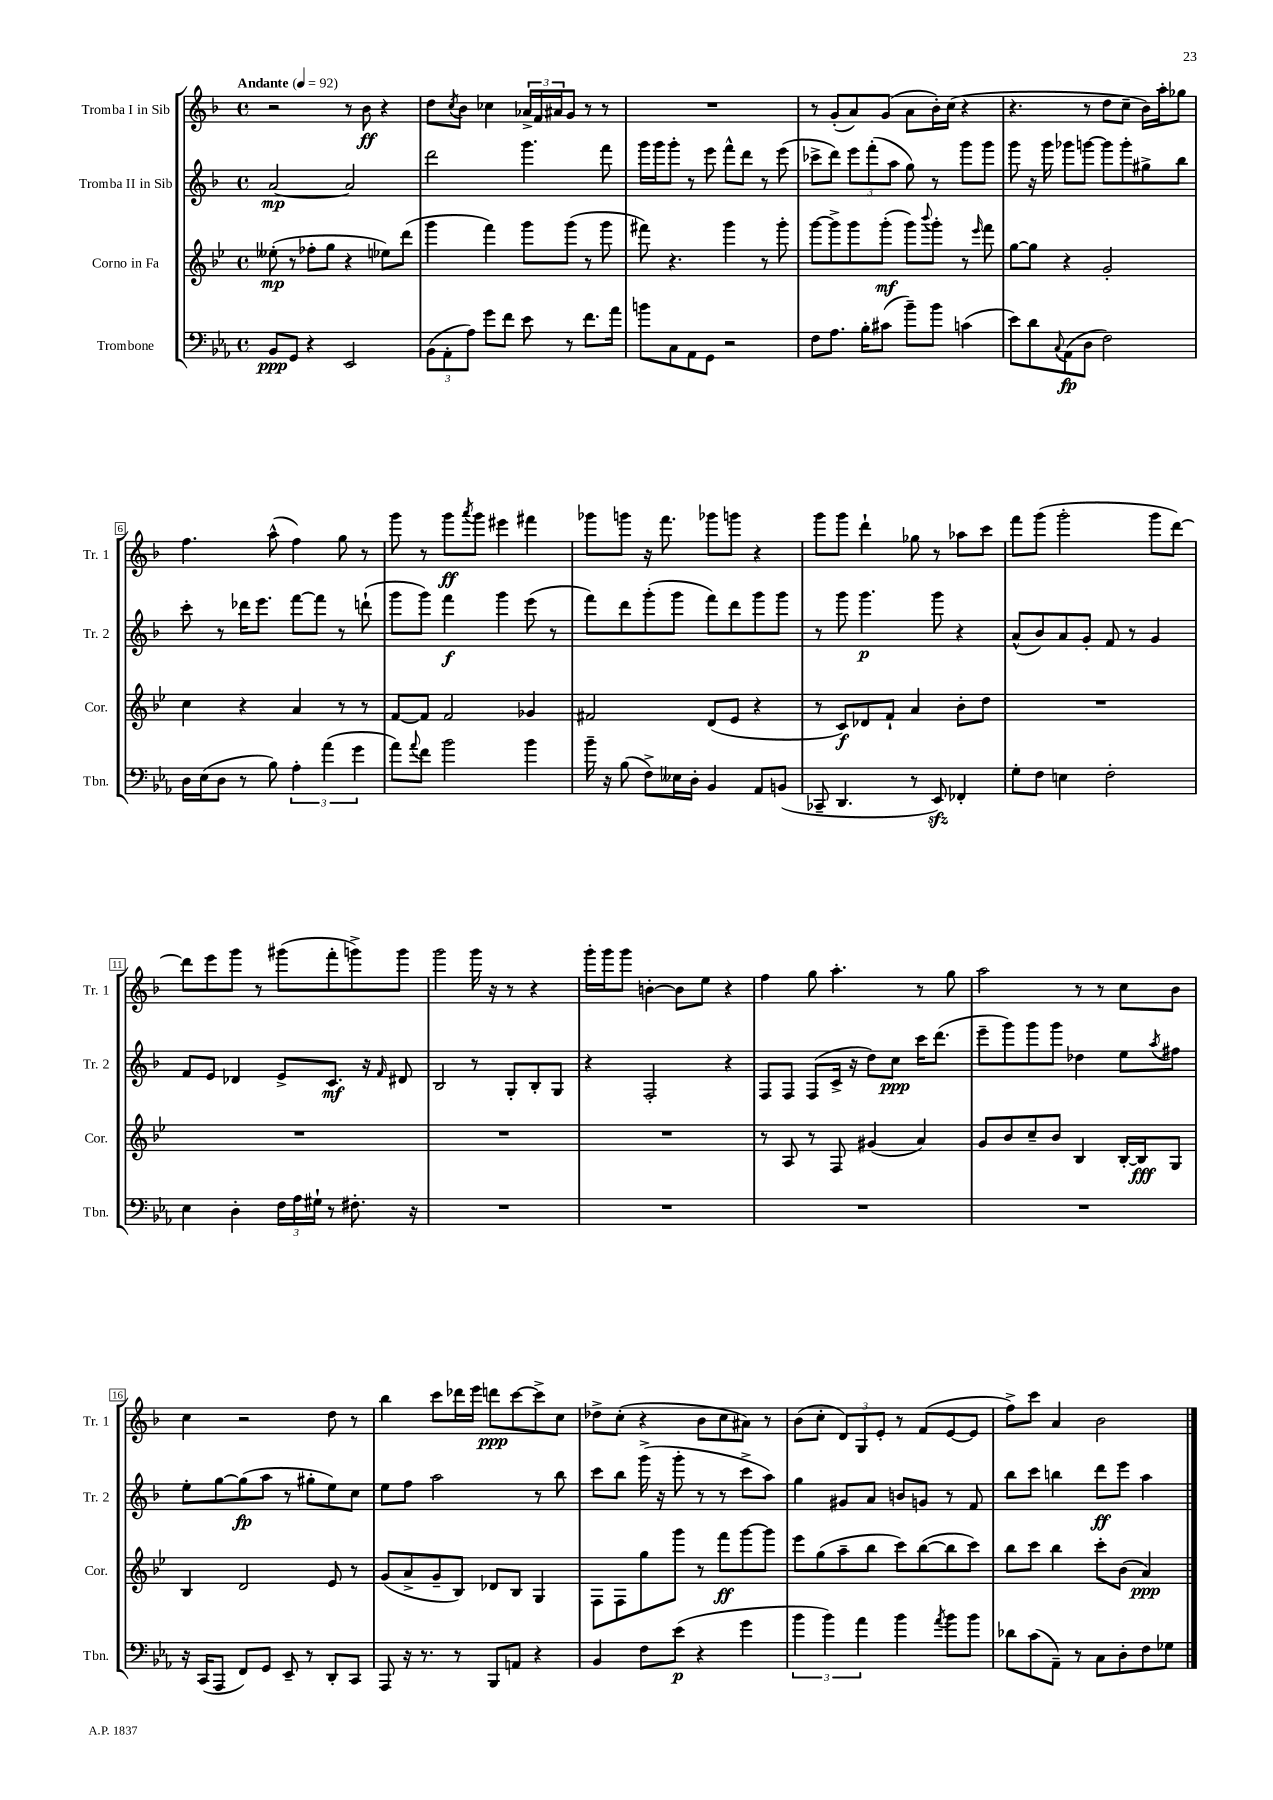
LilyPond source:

<<
\new StaffGroup <<
\new Staff = "s0" \with { instrumentName = "Tromba I in Sib" shortInstrumentName = "Tr. 1" } {
    \clef treble \key f \major \defaultTimeSignature \time 4/4 \tempo "Andante" 4 = 92
    r2 r8 bes'8\ff r4 |
    d''8 \acciaccatura { c''8 } bes'8 ces''4 \tuplet 3/2 { aes'16-> f'16 ais'16 } g'8 r8 r8 |
    R1 |
    r8 g'8-.( a'8) g'8( a'8 bes'16-.) c''16( r4 |
    r4. r8 d''8 c''8-- bes'16) a''16-. ges''8 |
    f''4. a''8-^( f''4) g''8 r8 |
    g'''8 r8 g'''8\ff \acciaccatura { a'''8 } g'''8 eis'''4 fis'''4 |
    ges'''8 g'''8 r16 f'''8. ges'''8 g'''8 r4 |
    g'''8 g'''8 d'''4-! ges''8 r8 aes''8 c'''8 |
    f'''8 g'''8( g'''2-. g'''8 d'''8~) |
    d'''8 e'''8 g'''8 r8 gis'''8( f'''8-. g'''8->) g'''8 |
    g'''2 g'''16 r16 r8 r4 |
    g'''16-. g'''16 g'''8 b'4~-. b'8 e''8 r4 |
    f''4 g''8 a''4.-. r8 g''8 |
    a''2 r8 r8 c''8 bes'8 |
    c''4 r2 d''8 r8 |
    bes''4 c'''8 des'''16 e'''16 d'''8\ppp c'''8~ c'''8-> c''8 |
    des''8-> c''8-.( r4 bes'8 c''8 ais'8) r8 |
    bes'8( c''8-. \tuplet 3/2 { d'8) g8 e'8-. } r8 f'8( e'8~ e'8 |
    f''8->) c'''8 a'4 bes'2 \bar "|." |
}
\new Staff = "s1" \with { instrumentName = "Tromba II in Sib" shortInstrumentName = "Tr. 2" } {
    \clef treble \key f \major \defaultTimeSignature \time 4/4
    a'2~\mp a'2 |
    d'''2 g'''4. f'''8 |
    g'''16 g'''16 g'''8-. r8 e'''8 f'''8-^ d'''8 r8 e'''8( |
    ces'''8-> d'''8) \tuplet 3/2 { e'''8 f'''8-.( a''8 } g''8) r8 g'''8 g'''8 |
    g'''8 r16 g'''16 ges'''8 g'''8~ g'''8 g'''8-. gis''8-> bes''8 |
    c'''8-. r8 des'''16 e'''8. f'''8~ f'''8 r8 d'''8-!( |
    g'''8 g'''8) f'''4\f g'''4 e'''8( r8 |
    f'''8) d'''8 g'''8-.( g'''8 f'''8) d'''8 g'''8 g'''8 |
    r8 g'''8 g'''4.\p g'''8 r4 |
    a'8-^( bes'8) a'8 g'8-. f'8 r8 g'4 |
    f'8 e'8 des'4 e'8-> c'8.\mf r16 \grace { f'16 } dis'8 |
    bes2 r8 g8-. bes8-. g8 |
    r4 f2-. r4 |
    f8 f8 f8( c'16-> r16 d''8) c''8\ppp c'''16 d'''8.( |
    e'''8-- g'''8) g'''8 g'''8 des''4 e''8 \acciaccatura { a''8 } fis''8 |
    e''8-. g''8~ g''8\fp( a''8 r8 gis''8-. e''8) c''8 |
    e''8 f''8 a''2 r8 bes''8 |
    c'''8 bes''8 g'''16->( r16 g'''8-. r8 r8 c'''8-> a''8) |
    g''4 gis'8 a'8 b'8 g'8 r8 f'8 |
    bes''8 c'''8 b''4 d'''8\ff e'''8 a''4 \bar "|." |
}
\new Staff = "s2" \with { instrumentName = "Corno in Fa" shortInstrumentName = "Cor." } {
    \clef treble \key bes \major \defaultTimeSignature \time 4/4
    eeses''8-.\mp( r8 fes''8-. g''8 r4 ees''8) d'''8( |
    g'''4 f'''4) g'''8 g'''8( r8 g'''8 |
    fis'''8) r4. g'''4 r8 g'''8-. |
    g'''8~ g'''8-> g'''8 g'''8-.\mf( g'''8) \appoggiatura { bes'''8 } g'''8-. r8 \grace { ees'''16 } f'''8 |
    g''8~ g''8 r4 g'2-. |
    c''4 r4 a'4 r8 r8 |
    f'8~ f'8 f'2 ges'4 |
    fis'2 d'8( ees'8 r4 |
    r8 c'8\f) des'8 f'8-! a'4 bes'8-. d''8 |
    R1 |
    R1 |
    R1 |
    R1 |
    r8 a8 r8 f8 gis'4( a'4) |
    g'8 bes'8 c''8-- bes'8 bes4 bes16~-. bes16\fff g8 |
    bes4 d'2 ees'8 r8 |
    g'8( a'8-> g'8-- bes8) des'8 bes8 g4 |
    f8 f8 g''8 g'''8 r8 f'''8\ff g'''8~ g'''8 |
    ees'''8 g''8( a''8-- bes''8 c'''8) bes''8~( bes''8 c'''8) |
    bes''8 c'''8 bes''4 c'''8-. bes'8( a'4\ppp) \bar "|." |
}
\new Staff = "s3" \with { instrumentName = "Trombone" shortInstrumentName = "Tbn." } {
    \clef bass \key ees \major \defaultTimeSignature \time 4/4
    bes,8\ppp g,8 r4 ees,2 |
    \tuplet 3/2 { bes,8( aes,8-. aes8) } g'8 f'8 ees'8 r8 f'8. aes'16 |
    b'8 c8 aes,8 g,8 r2 |
    f8 aes8. bes16-. cis'8( bes'8--) bes'8 c'4( |
    ees'8) d'8 \appoggiatura { c8 } aes,8\fp( d8 f2) |
    d16 ees16( d8 r8 bes8) \tuplet 3/2 { aes4-. aes'4( g'4 } |
    aes'8) \appoggiatura { aes'8 } f'8 bes'2 bes'4 |
    bes'16-- r16 bes8( f8->) eeses16 d16-. bes,4 aes,8 b,8( |
    ces,8-- d,4. r8 ees,8\sfz) fes,4-. |
    g8-. f8 e4 f2-. |
    ees4 d4-. \tuplet 3/2 { f16 aes16 gis16-! } r8 fis8.-. r16 |
    R1 |
    R1 |
    R1 |
    R1 |
    r16 c,16( aes,,8 f,8) g,8 ees,8-- r8 d,8-. c,8 |
    aes,,8 r16 r8. r8 bes,,8 a,8 r4 |
    bes,4 f8 ees'8\p( r4 g'4 |
    \tuplet 3/2 { bes'4 bes'4) aes'4 } bes'4 \acciaccatura { aes'8 } bes'8 bes'8 |
    des'8 c'8( aes,8--) r8 c8 d8-. f8 ges8 \bar "|." |
}
>>
>>
\layout { \context { \Score \override BarNumber.stencil = #(make-stencil-boxer 0.1 0.3 ly:text-interface::print) } }
